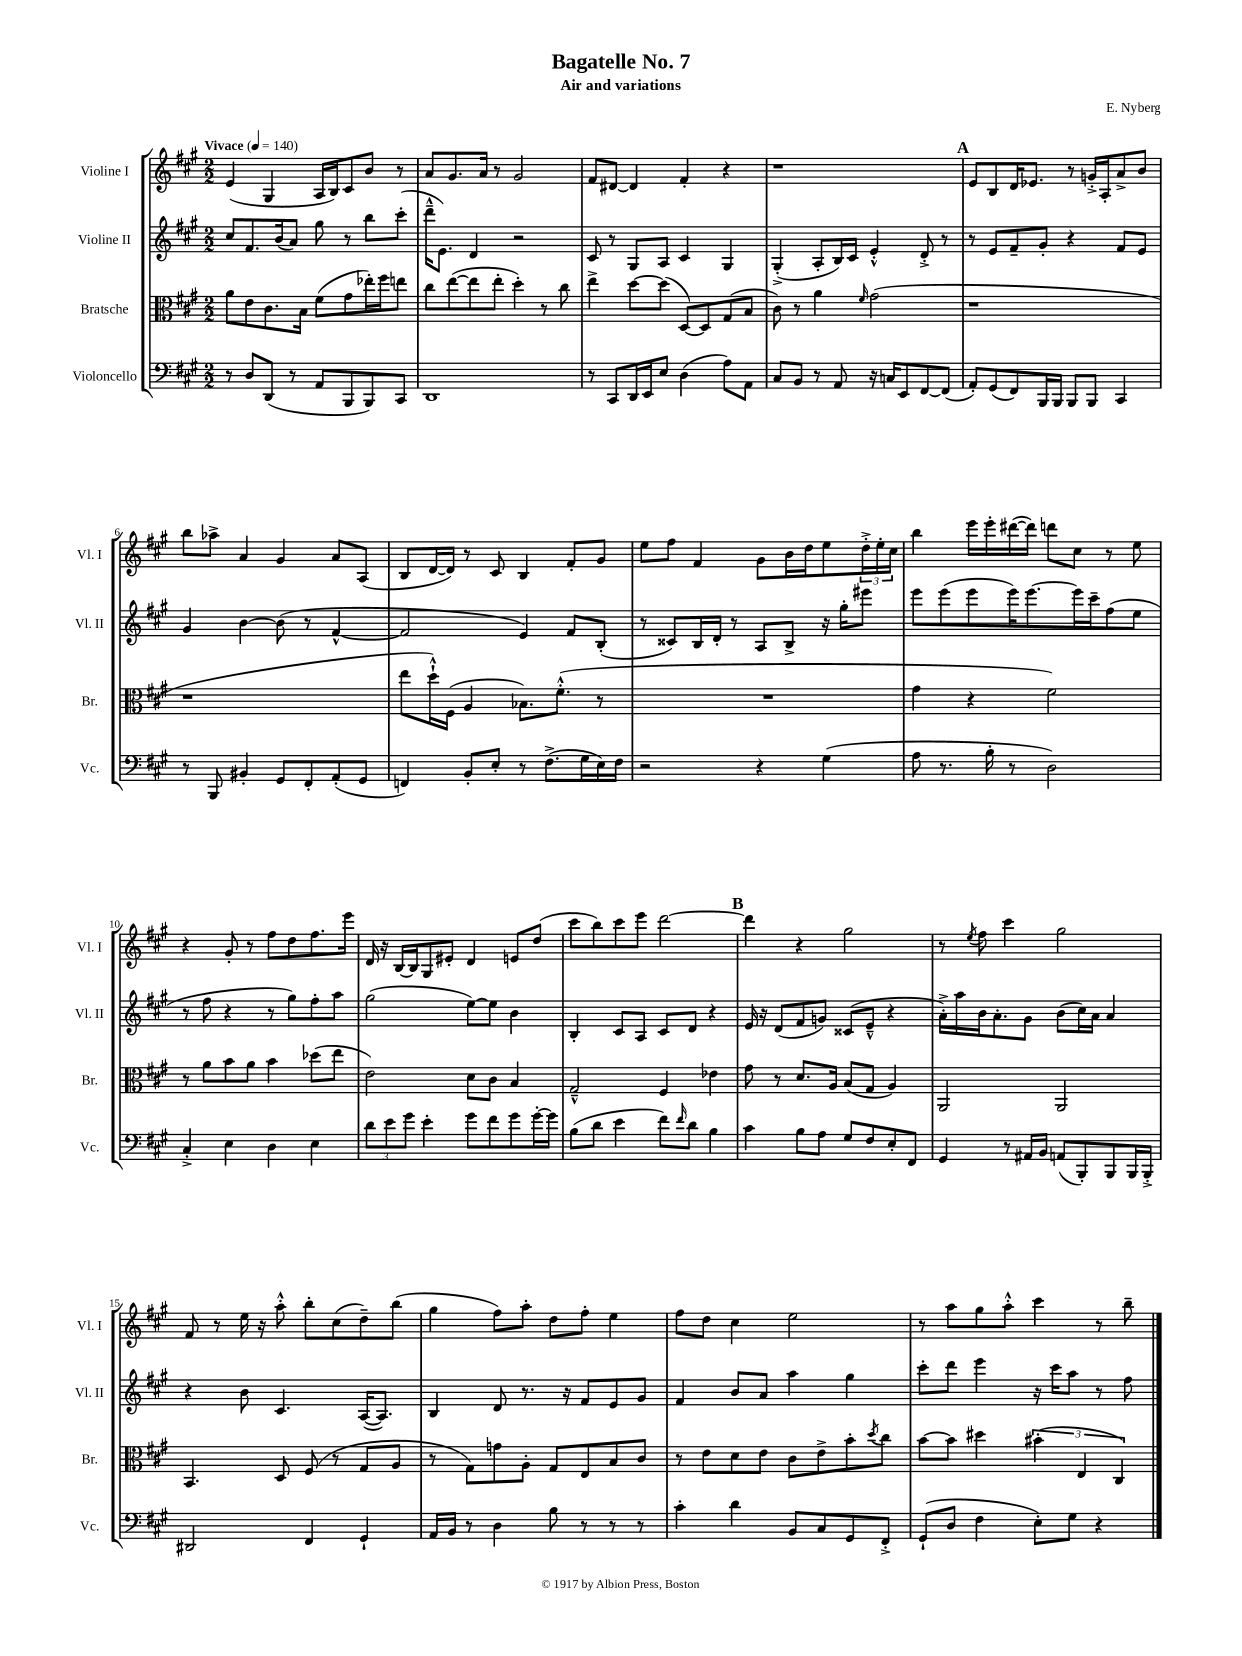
\header { title = "Bagatelle No. 7" composer = "E. Nyberg" subtitle = "Air and variations" }
<<
\new StaffGroup <<
\new Staff = "s0" \with { instrumentName = "Violine I" shortInstrumentName = "Vl. I" } {
    \clef treble \key a \major \numericTimeSignature \time 2/2 \tempo "Vivace" 4 = 140
    e'4( gis4 a16 b16) cis'8 b'8 r8 |
    a'8 gis'8. a'16 r8 gis'2 |
    fis'8 dis'8~ dis'4 fis'4-. r4 |
    r1 |
    \mark \markup { \bold "A" } e'8 b8 d'16 ees'8. r8 g'16-.-> a16-. a'8-> b'8 |
    b''8 aes''8-> a'4 gis'4 a'8 a8( |
    b8 d'16~ d'16) r8 cis'8 b4 fis'8-. gis'8 |
    e''8 fis''8 fis'4 gis'8 b'16 d''16 e''8 \tuplet 3/2 { d''16-.-> e''16-. cis''16 } |
    b''4 e'''16 e'''16-. dis'''16~( dis'''16) d'''8 cis''8 r8 e''8 |
    r4 gis'8-. r8 fis''8 d''8 fis''8. e'''16 |
    d'16 r16 b16~ b16 gis8 eis'8-. d'4 e'8 d''8( |
    cis'''8 b''8) cis'''8 e'''8 d'''2~ |
    \mark \markup { \bold "B" } d'''4 r4 gis''2 |
    r8 \acciaccatura { e''8 } fis''8 cis'''4 gis''2 |
    fis'8 r8 e''16 r16 a''8-.-^ b''8-. cis''8( d''8--) b''8( |
    gis''4 fis''8) a''8-. d''8 fis''8-. e''4 |
    fis''8 d''8 cis''4 e''2 |
    r8 a''8 gis''8 a''8-.-^ cis'''4 r8 b''8-- \bar "|." |
}
\new Staff = "s1" \with { instrumentName = "Violine II" shortInstrumentName = "Vl. II" } {
    \clef treble \key a \major \numericTimeSignature \time 2/2
    cis''8 fis'8. b'16( a'8) gis''8 r8 b''8 cis'''8-.( |
    d'''16---^ e'8.) d'4 r2 |
    cis'8 r8 gis8 a8 cis'4 gis4 |
    gis4-.->( a8-. b16) cis'16 e'4-.-^ d'8-.-> r8 |
    \mark \markup { \bold "A" } r8 e'8 fis'8-- gis'8-. r4 fis'8 e'8 |
    gis'4 b'4~ b'8( r8 fis'4~-^ |
    fis'2 e'4) fis'8 b8-.( |
    r8 cisis'8) b16 d'16-. r8 a8 b8-> r16 gis''16-. eis'''8 |
    e'''8 e'''8( e'''8 e'''16) e'''8.~ e'''16 cis'''16-- fis''8( e''8 |
    r8 fis''8 r4 r8 gis''8) fis''8-. a''8 |
    gis''2( e''8~) e''8 b'4 |
    b4-. cis'8 a8 cis'8 d'8 r4 |
    \mark \markup { \bold "B" } e'16 r16 d'8( fis'8 g'8) cisis'8( e'8---^ r4 |
    a'16-.->) a''16 b'16 a'8.-. gis'8 b'8( cis''16) a'16 a'4 |
    r4 b'8 cis'4. a16~( a8.) |
    b4 d'8 r8. r16 fis'8 e'8 gis'8 |
    fis'4 b'8 a'8 a''4 gis''4 |
    cis'''8-. d'''8 e'''4 r16 cis'''16 a''8 r8 fis''8 \bar "|." |
}
\new Staff = "s2" \with { instrumentName = "Bratsche" shortInstrumentName = "Br." } {
    \clef alto \key a \major \numericTimeSignature \time 2/2
    a'8 e'8 cis'8. b16 fis'8( gis'8 ees''16-.) fis''16 e''8 |
    cis''8 e''8~( e''8 e''8-. d''4-.) r8 cis''8 |
    e''4-> d''8~ d''8( d8~) d8 gis8( b8 |
    cis'8) r8 a'4 \grace { fis'16 } gis'2( |
    \mark \markup { \bold "A" } r1 |
    r1 |
    e''8 d''16-!-^) fis16( a4 bes8.) fis'8.-.-^( r8 |
    R1 |
    gis'4 r4 fis'2) |
    r8 a'8 b'8 a'8 b'4 des''8( e''8 |
    e'2) d'8 cis'8 b4 |
    gis2---^ fis4 ees'4 |
    \mark \markup { \bold "B" } gis'8 r8 d'8. a16 b8( gis8 a4) |
    a,2 a,2 |
    b,4. d8 fis8( r8 gis8 a8 |
    r8 gis8) g'8 a8-. gis8 e8 b8 cis'8 |
    r8 e'8 d'8 e'8 cis'8 e'8-> b'8-. \acciaccatura { d''8 } cis''8 |
    b'8~ b'8 dis''4 \tuplet 3/2 { bis'4-.( e4 cis4) } \bar "|." |
}
\new Staff = "s3" \with { instrumentName = "Violoncello" shortInstrumentName = "Vc." } {
    \clef bass \key a \major \numericTimeSignature \time 2/2
    r8 d8 d,8( r8 a,8 b,,8 b,,8) cis,8 |
    d,1 |
    r8 cis,8 d,16 e,16 e8 d4( a8) a,8 |
    cis8 b,8 r8 a,8 r16 c16 e,8 fis,8~ fis,8( |
    \mark \markup { \bold "A" } a,8-.) gis,8( fis,8) b,,16 b,,16 b,,8 b,,8 cis,4 |
    r8 b,,8 bis,4-. gis,8 fis,8-. a,8-.( gis,8 |
    f,4) b,8-. e8-. r8 fis8.->( gis16 e16) fis16 |
    r2 r4 gis4( |
    a8 r8. b16-. r8 d2) |
    cis4-.-> e4 d4 e4 |
    \tuplet 3/2 { d'8 e'8 gis'8 } e'4-. gis'8 fis'8 gis'8 gis'16~-. gis'16 |
    b8( d'8 e'4 fis'8) \grace { fis'16 } d'8 b4 |
    \mark \markup { \bold "B" } cis'4 b8 a8 gis8 fis8 e8-. fis,8 |
    gis,4 r8 ais,16 b,16 a,8( b,,8-.) b,,8 b,,16 b,,16-.-> |
    dis,2 fis,4 gis,4-! |
    a,16 b,16 r8 d4 b8 r8 r8 r8 |
    cis'4-. d'4 b,8 cis8 gis,8 fis,8-.-> |
    gis,8-!( d8 fis4 e8-.) gis8 r4 \bar "|." |
}
>>
>>
